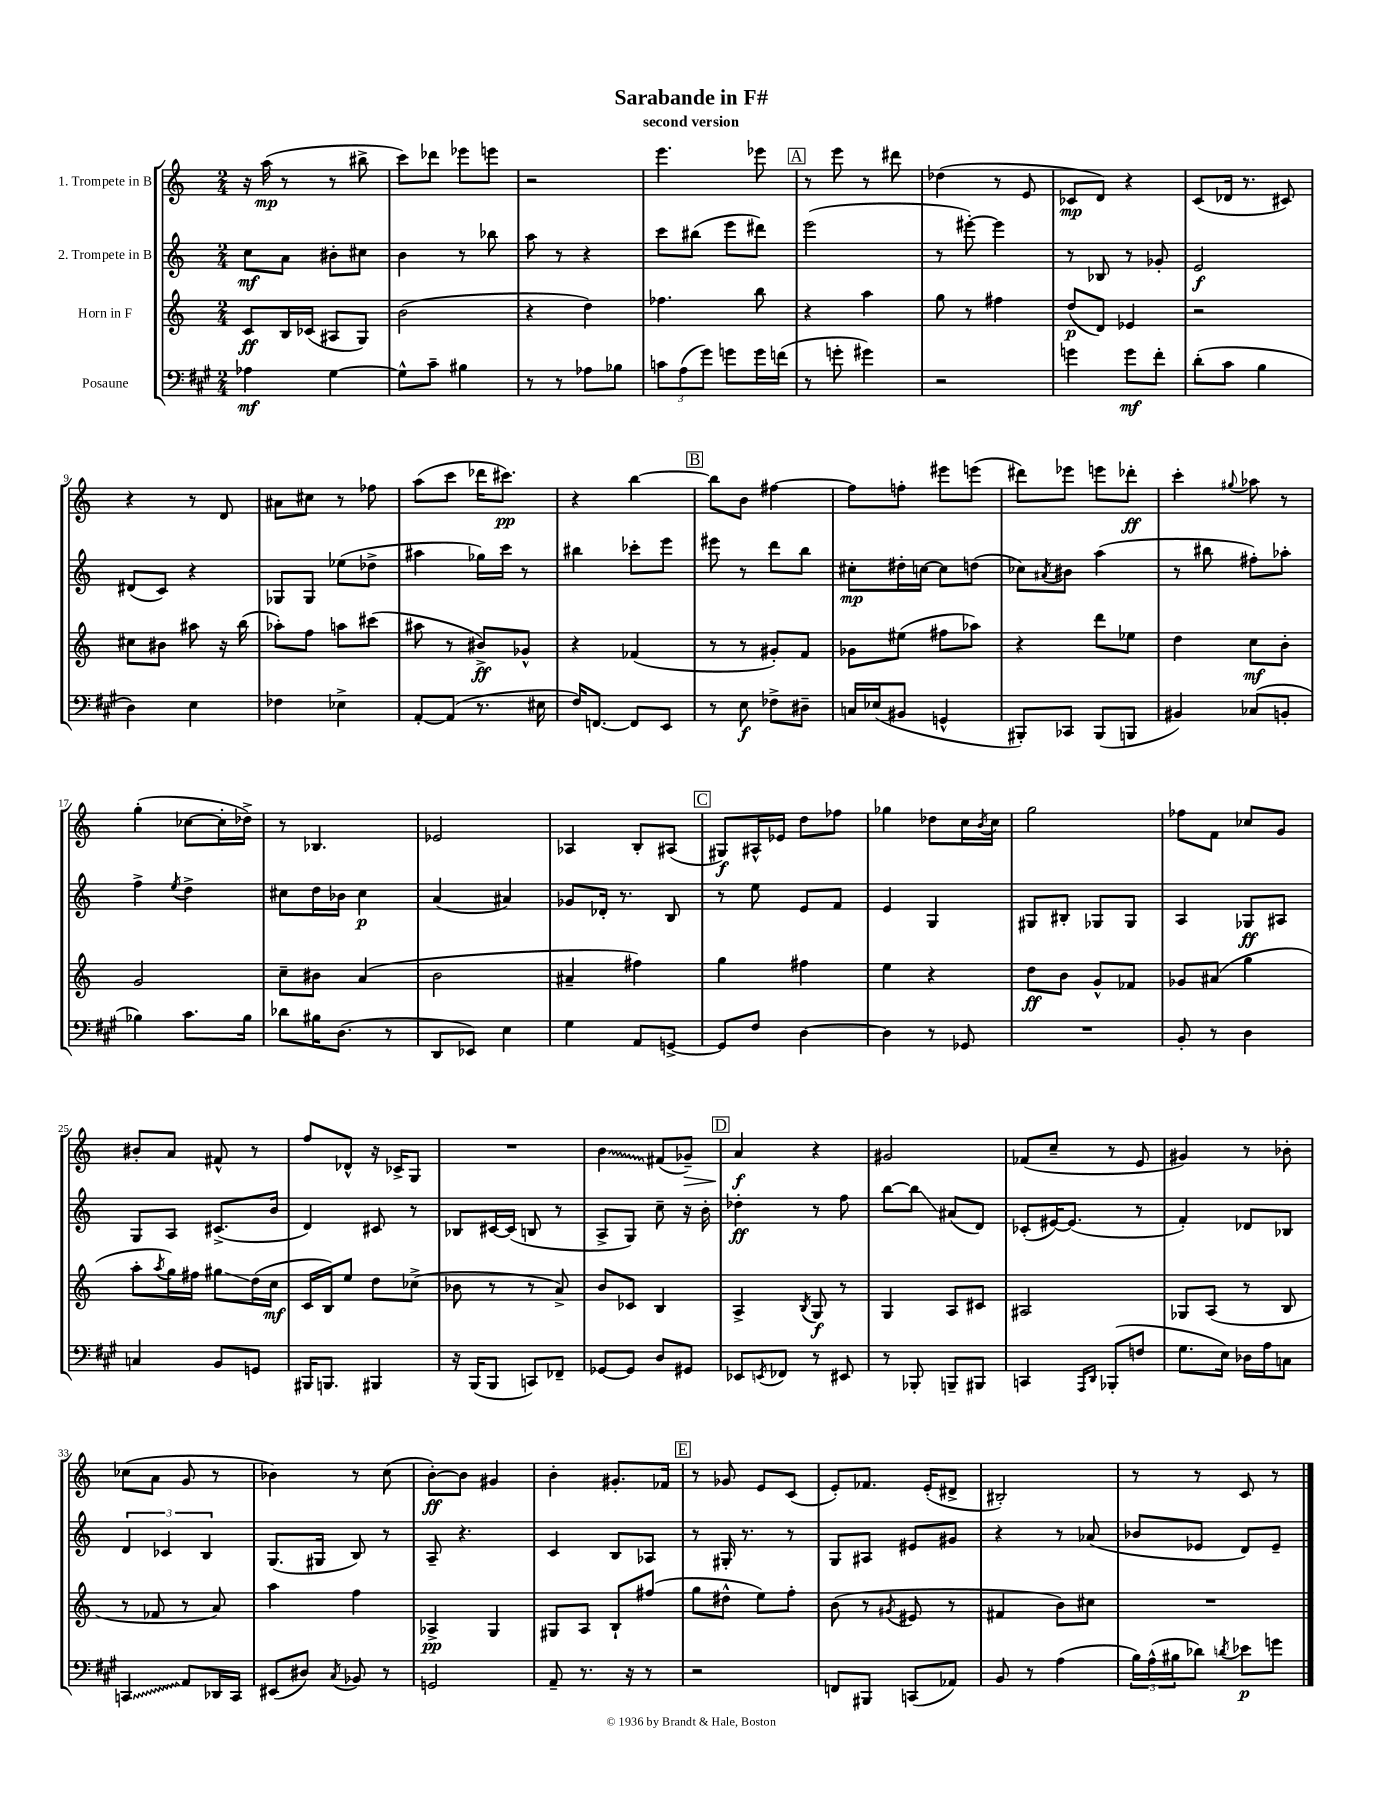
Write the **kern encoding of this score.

**kern	**kern	**kern	**kern
*staff4	*staff3	*staff2	*staff1
*clefF4	*clefG2	*clefG2	*clefG2
*k[f#c#g#]	*k[]	*k[]	*k[]
*M2/4	*M2/4	*M2/4	*M2/4
4A-	8c	8cc	16r
.	.	.	(16aa
.	16B	8a	8r
.	(16c-	.	.
[4G#	8A#	8b#'	8r
.	8G)	8cc#	8bb#^
=	=	=	=
8G#^^]	(2b	4b	8ccc)
8c#~	.	.	8ddd-
4B#	.	8r	8eee-
.	.	8bb-	8eee
=	=	=	=
8r	4r	8aa	2r
8r	.	8r	.
8A-	4dd)	4r	.
8B-	.	.	.
=	=	=	=
12c	4.ff-	8ccc	4.eee
(12A	.	.	.
.	.	(8bb#	.
12g#)	.	.	.
8g	.	8eee	.
16g	8bb	8ddd#)	8eee-
(16f	.	.	.
=	=	=	=
8r	4r	(2eee	8r
8g'	.	.	8eee
4g#)	4aa	.	8r
.	.	.	8ddd#
=	=	=	=
2r	8gg	8r	(4dd-
.	8r	[8eee#')	.
.	4ff#	4eee#]	8r
.	.	.	8e
=	=	=	=
4g	(8dd	8r	8c-
.	8d)	8B-	8d)
8g	4e-	8r	4r
8f#'	.	8g-'	.
=	=	=	=
(8d'	2r	2e	(8c
8c#	.	.	16d-
.	.	.	8.r
4B	.	.	.
.	.	.	8c#)
=	=	=	=
4D)	8cc#	(8d#	4r
.	8b#	8c)	.
4E	8aa#	4r	8r
.	16r	.	8d
.	(16bb	.	.
=	=	=	=
4F-	8aa-')	8G-	8a#
.	8ff	8G-	8cc#
4E-^	8aa	(8ee-	8r
.	(8ccc#	8dd-^	8ff-
=	=	=	=
[8AA'	8aa#	4aa#	(8aa
(8AA]	8r	.	8ccc
8.r	8b#^)	16gg-)	16ddd-
.	.	16ccc	8.ccc#)
.	8g-^^	8r	.
16E#	.	.	.
=	=	=	=
16F#)	4r	4bb#	4r
[8.FF	.	.	.
8FF]	(4f-	8ccc-'	[4bb
8EE	.	8eee	.
=	=	=	=
8r	8r	8eee#	8bb]
8E	8r	8r	8b
8F-^	8g#')	8ddd	[4ff#
8D#~	8f	8bb	.
=	=	=	=
16C	8g-	8cc#'	8ff#]
(16E-	.	.	.
8BB#	(8ee#	16dd#'	8ff'
.	.	[16cc	.
4GG^^	8ff#	8cc]	8eee#
.	8aa-)	(8dd	(8eee
=	=	=	=
8BBB#')	4r	8cc-)	8ddd#)
.	.	8qa#	.
8CC-	.	8b#	8eee-
(8BBB#	8ddd	(4aa	8eee
8BBB	8ee-	.	8ddd-'
=	=	=	=
4BB#)	4dd	8r	4ccc'
.	.	8bb#	.
.	.	.	8qqgg#
(8C-	8cc	8ff#')	8aa-
8BB'	8b'	8aa-'	8r
=	=	=	=
4B-)	2g	4ff^	(4gg'
.	.	8qee	.
8.c#	.	4dd^	[8cc-
.	.	.	16cc-']
16B-	.	.	16dd-^)
=	=	=	=
8d-	8cc~	8cc#	8r
16B#	8b#	16dd	4.B-
(8.D	.	16b-	.
.	(4a	4cc#	.
8r	.	.	.
=	=	=	=
8DD	2b	(4a	2e-
8EE-)	.	.	.
4E	.	4a#)	.
=	=	=	=
4G#	4a#~	8g-	4A-
.	.	16d-'	.
.	.	8.r	.
8AA	4ff#)	.	8B'
[8GG^	.	8B	(8A#
=	=	=	=
8GG]	4gg	8r	8G#)
8F#	.	8ee	16A#^^
.	.	.	16e-
[4D	4ff#	8e	8dd
.	.	8f	8ff-
=	=	=	=
4D]	4ee	4e	4gg-
8r	4r	4G	8dd-
8GG-	.	.	16cc
.	.	.	8qb
.	.	.	16cc
=	=	=	=
2r	8dd	8G#	2gg
.	8b	8B#'	.
.	8g^^	8G-	.
.	8f-	8G-	.
=	=	=	=
8BB'	8g-	4A	8ff-
8r	(8a#	.	8f
4D	4gg	8G-	8cc-
.	.	8A#	8g
=	=	=	=
4C	8aa'	8G	8b#'
.	8qaa	.	.
.	16gg)	8A	8a
.	16ff#	.	.
8BB	8gg#	(8.c#^	8f#^^
8GG	(16dd	.	8r
.	16cc	16b	.
=	=	=	=
16BBB#	16c	4d)	8ff
8.BBB	16B)	.	.
.	8ee	.	8d-^^
4BBB#	8dd	8c#	16r
.	.	.	16c-^
.	(8cc-^	8r	8G
=	=	=	=
16r	8b-	8B-	2r
(16BBB	.	.	.
8BBB	8r	[16c#	.
.	.	(16c#]	.
8CC)	8r	8B	.
8FF-~	8a^)	8r	.
=	=	=	=
[8GG-	8b	8A^	4b
8GG-]	8c-	8G)	.
8D	4B	8cc~	(8f#
8GG#	.	16r	8g-~)
.	.	16b'	.
=	=	=	=
8EE-	4A^	4dd-'	4a
8qEE	.	.	.
8FF-	.	.	.
.	8qB	.	.
8r	8G	8r	4r
8EE#	8r	8ff	.
=	=	=	=
8r	4G	[8bb	2g#
8BBB-'	.	8bb]	.
8BBB~	8A	(8a#	.
8BBB#	8c#	8d)	.
=	=	=	=
4CC	2A#	(8c-'	(8f-
.	.	[16e#)	8cc~
.	.	(8.e#]	.
16qqAAA	.	.	.
16qqDD	.	.	.
(8BBB-'	.	.	8r
8F	.	8r	8e
=	=	=	=
8.G#	8G-	4f')	4g#)
.	(8A	.	.
16E)	.	.	.
16D-	8r	8d-	8r
16A	.	.	.
8C	8B	8B-	8b-'
=	=	=	=
4CC	8r	6d	(8cc-
.	8f-	.	8a
.	.	6c-	.
8AA	8r	.	8g
.	.	6B	.
16DD-	8a)	.	8r
16CC	.	.	.
=	=	=	=
(8EE#	4aa	(8.G	4b-)
8D#)	.	.	.
.	.	16G#	.
8qC#	.	.	.
8BB-	4ff	8B)	8r
8r	.	8r	(8cc
=	=	=	=
2GG	4A-^	8A~	[8b')
.	.	4.r	8b]
.	4G	.	4g#
=	=	=	=
8AA~	8G#	4c	4b'
8.r	8A	.	.
.	8B`	8B	8.g#'
16r	.	.	.
8r	(8ff#	8A-	.
.	.	.	16f-
=	=	=	=
2r	8gg	8r	8r
.	8dd#^^	16G#'	8g-
.	.	8.r	.
.	8ee)	.	8e
.	8ff'	8r	(8c
=	=	=	=
8FF	(8b	8G	8e')
8BBB#	8r	8A#	8.f-
.	8qg#	.	.
(8CC	8e#	8e#	.
.	.	.	(16e'
8AA-)	8r	8g#	8d#^
=	=	=	=
8BB	4f#	4r	2B#')
8r	.	.	.
(4A	8b)	8r	.
.	8cc#	(8a-	.
=	=	=	=
24B)	2r	8b-	8r
(24A^^	.	.	.
24B#	.	.	.
8d-)	.	8e-	8r
8qd	.	.	.
8e-	.	8d)	8c
8g	.	8e-~	8r
==	==	==	==
*-	*-	*-	*-
